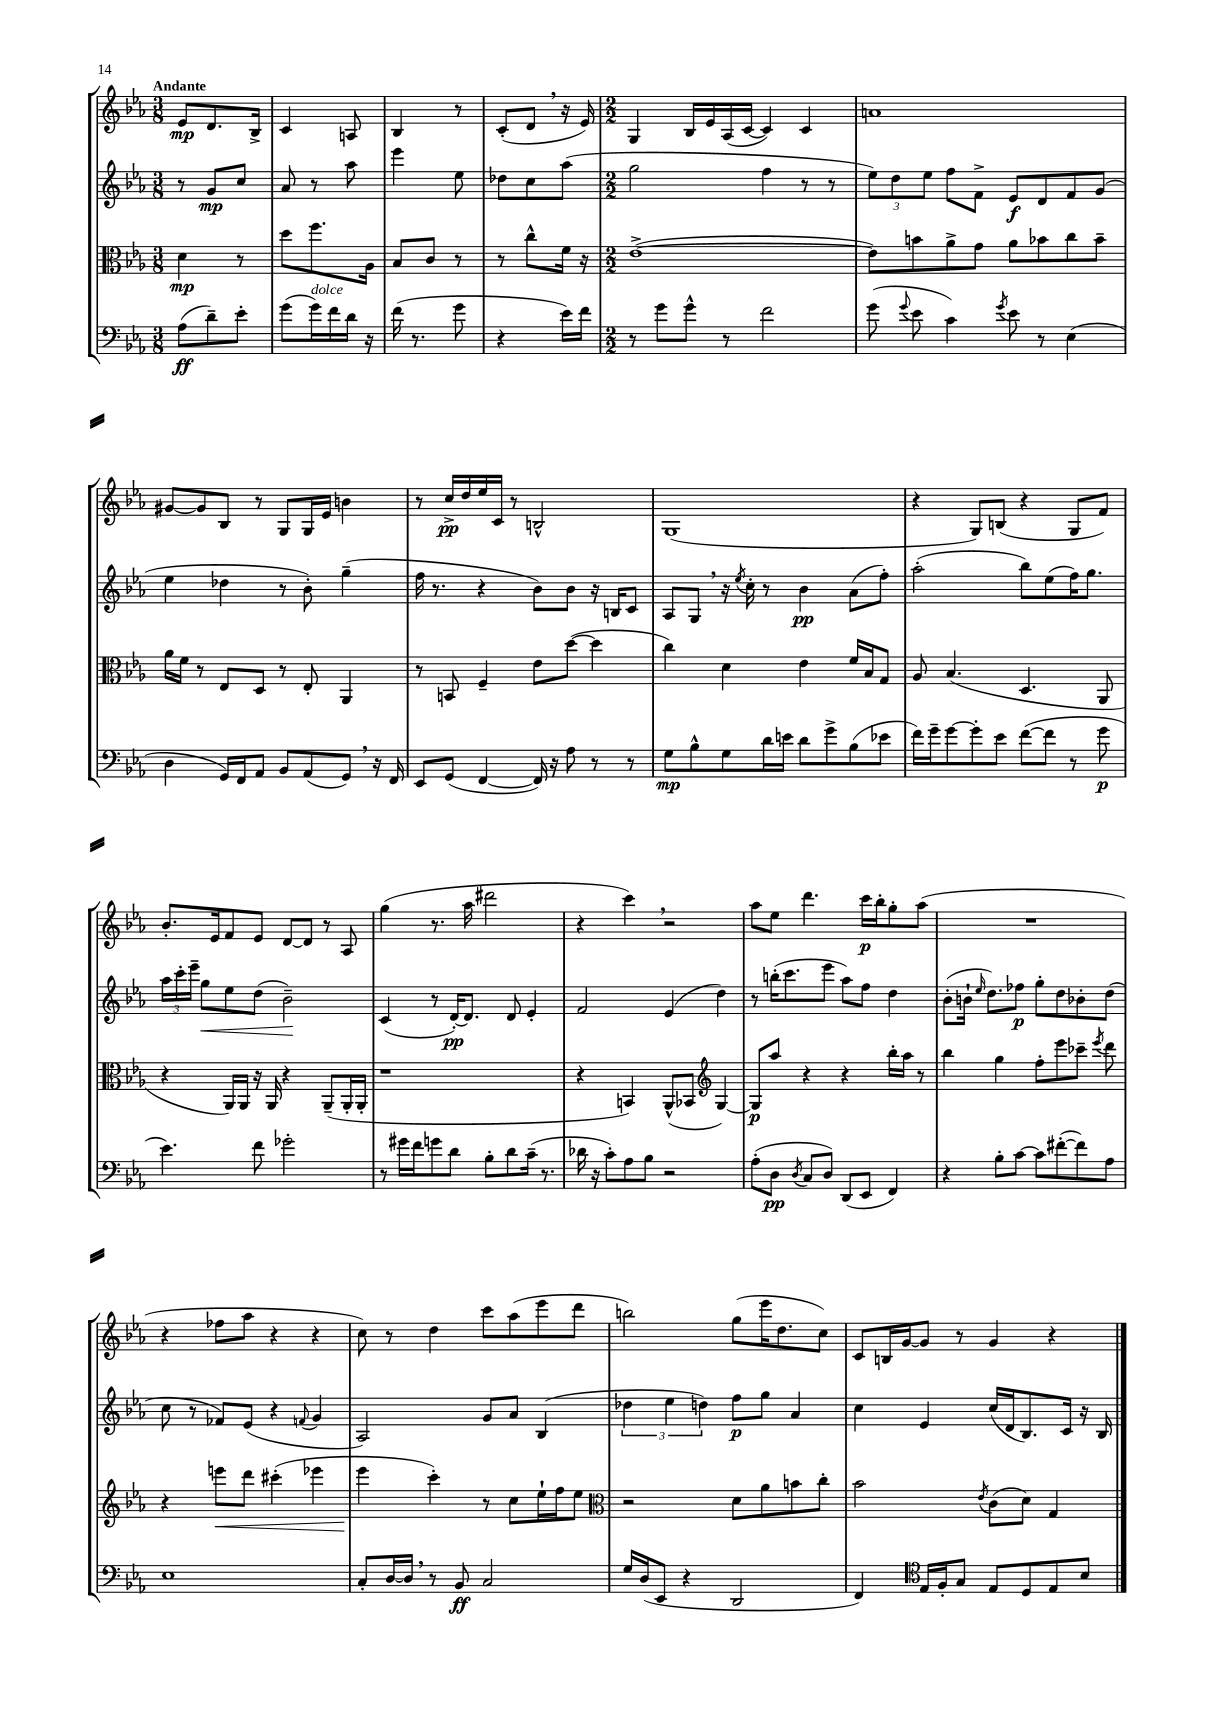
<<
\new StaffGroup <<
\new Staff = "s0" {
    \clef treble \key ees \major \numericTimeSignature \time 3/8 \tempo "Andante"
    \autoBeamOff ees'8[\mp d'8. bes16]-> |
    c'4 a8 |
    bes4 r8 |
    c'8[-.( d'8] \breathe r16 ees'16) |
    \numericTimeSignature \time 2/2 g4 bes16[ ees'16 aes16( c'16]~ c'4) c'4 |
    a'1 |
    gis'8[~ gis'8 bes8] r8 g8[ g16 ees'16] b'4 |
    r8 c''16[->\pp d''16 ees''16 c'16] r8 b2-^ |
    g1( |
    r4 g8[) b8]( r4 g8[ f'8]) |
    bes'8.[-. ees'16 f'8 ees'8] d'8[~ d'8] r8 aes8 |
    g''4( r8. aes''16 dis'''2 |
    r4 c'''4) \breathe r2 |
    aes''8[ ees''8] d'''4. c'''16[\p bes''16-. g''8-. aes''8]( |
    R1 |
    r4 fes''8[ aes''8] r4 r4 |
    c''8) r8 d''4 c'''8[ aes''8( ees'''8 d'''8] |
    b''2) g''8[( ees'''16 d''8. c''8]) |
    c'8[ b16 g'16~ g'8] r8 g'4 r4 \bar "|." |
}
\new Staff = "s1" {
    \clef treble \key ees \major \numericTimeSignature \time 3/8
    \autoBeamOff r8 g'8[\mp c''8] |
    aes'8 r8 aes''8 |
    ees'''4 ees''8 |
    des''8[ c''8 aes''8]( |
    \numericTimeSignature \time 2/2 g''2 f''4 r8 r8 |
    \tuplet 3/2 { ees''8[) d''8 ees''8] } f''8[ f'8]-> ees'8[\f d'8 f'8 g'8]( |
    ees''4 des''4 r8 bes'8-.) g''4--( |
    f''16 r8. r4 bes'8[) bes'8] r16 b16[ c'8] |
    aes8[ g8] \breathe r16 \acciaccatura { ees''8 } c''16-. r8 bes'4\pp aes'8[( f''8]-.) |
    aes''2-.( bes''8[) ees''8( f''16) g''8.] |
    \tuplet 3/2 { aes''16[ c'''16-. ees'''16]-- } g''8[\< ees''8 d''8]( bes'2--\!) |
    c'4( r8 d'16[~-.\pp) d'8.] d'8 ees'4-. |
    f'2 ees'4( d''4) |
    r8 b''16[-.( c'''8. ees'''8] aes''8[) f''8] d''4 |
    bes'8[-.( b'16]-! \grace { ees''16 } d''8.[) fes''8]\p g''8[-. d''8 bes'8-. d''8]( |
    c''8 r8 fes'8[) ees'8]( r4 \appoggiatura { f'8 } g'4 |
    aes2) g'8[ aes'8] bes4( |
    \tuplet 3/2 { des''4 ees''4 d''4) } f''8[\p g''8] aes'4 |
    c''4 ees'4 c''16[( d'16 bes8.) c'16] r16 bes16 \bar "|." |
}
\new Staff = "s2" {
    \clef alto \key ees \major \numericTimeSignature \time 3/8
    \autoBeamOff d'4\mp r8 |
    d''8[ f''8. aes16] |
    bes8[ c'8] r8 |
    r8 c''8[-^ f'16] r16 |
    \numericTimeSignature \time 2/2 ees'1~->( |
    ees'8[) b'8 aes'8-> g'8] aes'8[ bes'8 c''8 bes'8]-- |
    aes'16[ f'16] r8 ees8[ d8] r8 ees8-. aes,4 |
    r8 b,8 f4-- ees'8[ d''8]~( d''4 |
    c''4) d'4 ees'4 f'16[ bes16 g8] |
    aes8 bes4.( d4. aes,8 |
    r4 aes,16[) aes,16] r16 aes,16 r4 aes,8[--( aes,16-. aes,16]-. |
    r1 |
    r4 b,4) aes,8[-^( bes,8] \clef treble g4~) |
    g8[\p aes''8] r4 r4 bes''16[-. aes''16] r8 |
    bes''4 g''4 f''8[-. ees'''8 ces'''8]-- \acciaccatura { ees'''8 } d'''8 |
    r4 e'''8[\< d'''8] cis'''4-.( ees'''4 |
    ees'''4\! c'''4-.) r8 c''8[ ees''16-! f''16 ees''8] |
    \clef alto r2 d'8[ aes'8 b'8 c''8]-. |
    bes'2 \acciaccatura { ees'8 } c'8[( d'8]) g4 \bar "|." |
}
\new Staff = "s3" {
    \clef bass \key ees \major \numericTimeSignature \time 3/8
    \autoBeamOff aes8[\ff( d'8--) ees'8]-. |
    g'8[( g'16^\markup { \italic "dolce" }) f'16 d'16] r16 |
    f'16( r8. g'8 |
    r4 ees'16[) f'16] |
    \numericTimeSignature \time 2/2 r8 g'8[ g'8]-^ r8 f'2 |
    g'8( \appoggiatura { g'8 } ees'8 c'4) \acciaccatura { g'8 } ees'8 r8 ees4( |
    d4 g,16[) f,16 aes,8] bes,8[ aes,8( g,8]) \breathe r16 f,16 |
    ees,8[ g,8]( f,4~ f,16) r16 aes8 r8 r8 |
    g8[\mp bes8-^ g8 d'16 e'16] d'8[ g'8-> bes8( ees'8] |
    f'16[) g'16-- g'8~ g'8-. ees'8] f'8[~( f'8] r8 g'8\p |
    ees'4.) f'8 ges'2-. |
    r8 gis'16[ f'16 g'8 d'8] bes8[-. d'8 c'16]--( r8. |
    des'16 r16 c'8[-.) aes8 bes8] r2 |
    aes8[-.( d8]\pp \acciaccatura { d8 } c8[ d8]) d,8[( ees,8] f,4) |
    r4 bes8[-. c'8]~ c'8[ fis'8~-.( fis'8) aes8] |
    ees1 |
    c8[-. d16~ d16] \breathe r8 bes,8\ff c2 |
    g16[ d16( ees,8] r4 d,2 |
    f,4) \clef tenor ees16[ f16-. g8] ees8[ d8 ees8 bes8] \bar "|." |
}
>>
>>
\layout { \context { \Score \remove "Bar_number_engraver" } }
